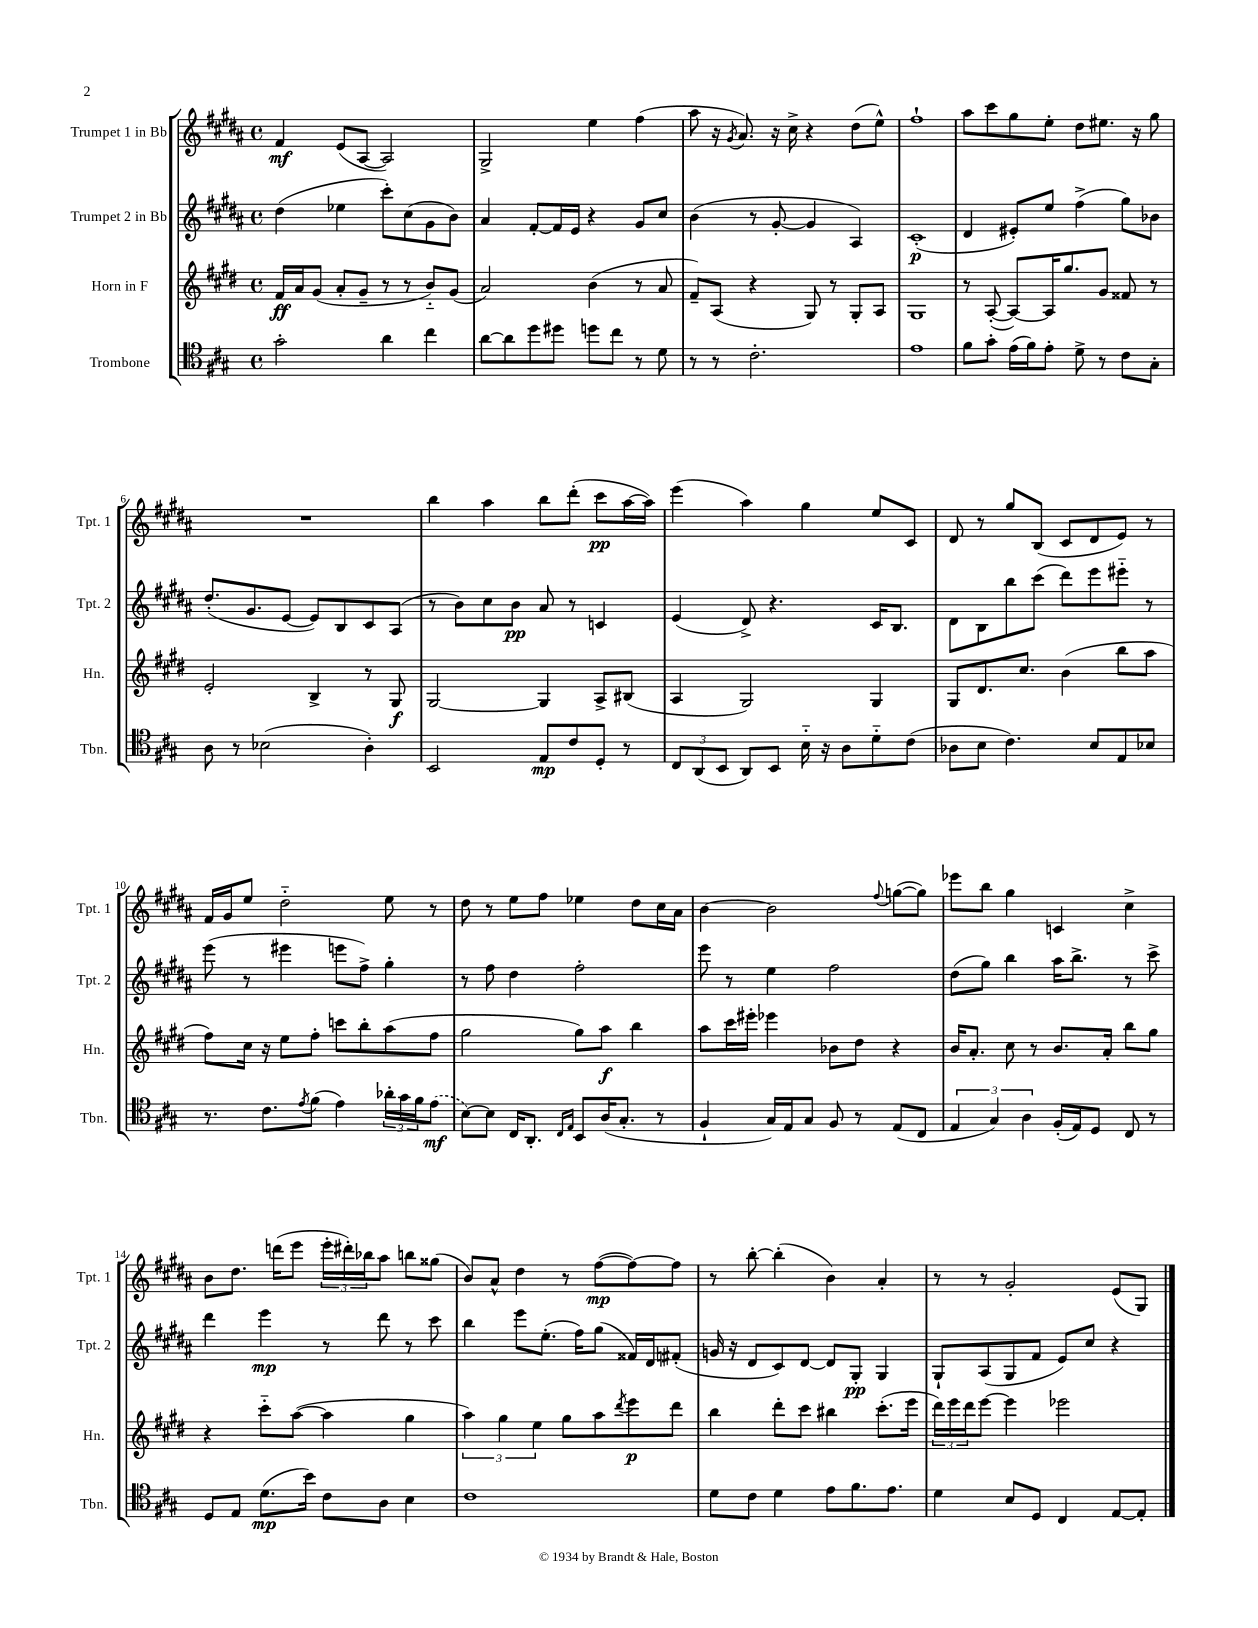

**kern	**dynam	**kern	**dynam	**kern	**dynam	**kern	**dynam
*part4	*part4	*part3	*part3	*part2	*part2	*part1	*part1
*staff4	*staff4	*staff3	*staff3	*staff2	*staff2	*staff1	*staff1
*I"Trombone	*	*I"Horn in F	*	*I"Trumpet 2 in Bb	*	*I"Trumpet 1 in Bb	*
*I'Tbn.	*	*I'Hn.	*	*I'Tpt. 2	*	*I'Tpt. 1	*
*clefC4	*	*clefG2	*	*clefG2	*	*clefG2	*
*k[f#c#g#]	*	*k[f#c#g#d#]	*	*k[f#c#g#d#a#]	*	*k[f#c#g#d#a#]	*
*M4/4	*	*M4/4	*	*M4/4	*	*M4/4	*
*met(c)	*	*met(c)	*	*met(c)	*	*met(c)	*
=1	=1	=1	=1	=1	=1	=1	=1
2g#'\	.	16f#/LL	ff	(4dd#\	.	4f#/	mf
.	.	16a/J	.	.	.	.	.
.	.	(8g#/J	.	.	.	.	.
.	.	8a'/L	.	4ee-X\	.	(8e/L	.
.	.	8g#~/J	.	.	.	[8A#/J	.
4a\	.	8r	.	8ccc#'\L)	.	2A#/])	.
.	.	8r	.	(8cc#\	.	.	.
4cc#\	.	8b/L)	.	8g#\	.	.	.
.	.	(8g#/J	.	8b\J)	.	.	.
=2	=2	=2	=2	=2	=2	=2	=2
[8a\L	.	2a/)	.	4a#/	.	2G#^/	.
8a\]	.	.	.	.	.	.	.
8dd\	.	.	.	[8f#'/L	.	.	.
8dd#X\J	.	.	.	16f#/L]	.	.	.
.	.	.	.	16e/JJ	.	.	.
8ddn\L	.	(4b\	.	4r	.	4ee\	.
8cc#\J	.	.	.	.	.	.	.
8r	.	8r	.	8g#/L	.	(4ff#\	.
8d\	.	8a/	.	8cc#/J	.	.	.
=3	=3	=3	=3	=3	=3	=3	=3
8r	.	8f#~/L)	.	(4b\	.	8aa#\	.
8r	.	(8A/J	.	.	.	16r	.
.	.	.	.	.	.	8qg#/	.
.	.	.	.	.	.	8.a#/)	.
2.c#'\	.	4r	.	8r	.	.	.
.	.	.	.	[8g#'/	.	16r	.
.	.	.	.	.	.	16cc#^\	.
.	.	8G#/)	.	4g#/]	.	4r	.
.	.	8r	.	.	.	.	.
.	.	8G#'/L	.	4A#/)	.	(8dd#\L	.
.	.	8A/J	.	.	.	8ee^^\J)	.
=4	=4	=4	=4	=4	=4	=4	=4
1e	.	1G#	.	(1c#'	p	1ff#`	.
=5	=5	=5	=5	=5	=5	=5	=5
8f#\L	.	8r	.	4d#/	.	8aa#\L	.
8g#'\J	.	([8A'/	.	.	.	8ccc#\	.
(16e\LL	.	8A/L_)	.	8e#X'/L)	.	8gg#\	.
16f#\J)	.	.	.	.	.	.	.
8e'\J	.	16A/K]	.	8ee/J	.	8ee'\J	.
.	.	8.gg#/	.	.	.	.	.
8d^\	.	.	.	(4ff#^\	.	8dd#\L	.
8r	.	8g#/J	.	.	.	8.ee#X\J	.
8c#\L	.	8f##X/	.	8gg#\L)	.	.	.
.	.	.	.	.	.	16r	.
8G#'\J	.	8r	.	8b-X\J	.	8gg#\	.
!!LO:LB:g=z
=6	=6	=6	=6	=6	=6	=6	=6
8A\	.	2e'/	.	(8.dd#'/L	.	1r	.
8r	.	.	.	.	.	.	.
.	.	.	.	8.g#/	.	.	.
(2B-X\	.	.	.	.	.	.	.
.	.	.	.	[8e/J	.	.	.
.	.	4B^/	.	8e/L])	.	.	.
.	.	.	.	8B/	.	.	.
4A'\)	.	8r	.	8c#/	.	.	.
.	.	8G#/	f	(8A#/J	.	.	.
=7	=7	=7	=7	=7	=7	=7	=7
2BB/	.	[2G#/	.	8r	.	4bb\	.
.	.	.	.	8b\L)	.	.	.
.	.	.	.	8cc#\	.	4aa#\	.
.	.	.	.	8b\J	pp	.	.
8E/L	mp	4G#/]	.	8a#/	.	8bb\L	.
8c#/	.	.	.	8r	.	(8ddd#'\J	.
8D'/J	.	8A^/L	.	4cn/	.	8ccc#\L	pp
8r	.	(8B#X/J	.	.	.	[16aa#\L	.
.	.	.	.	.	.	16aa#\JJ])	.
=8	=8	=8	=8	=8	=8	=8	=8
12C#/L	.	4A/	.	(4e/	.	(4eee\	.
(12AA/	.	.	.	.	.	.	.
12BB/J	.	.	.	.	.	.	.
8AA/L)	.	2G#/)	.	8d#^/)	.	4aa#\)	.
8BB/J	.	.	.	4.r	.	.	.
16B\	.	.	.	.	.	4gg#\	.
16r	.	.	.	.	.	.	.
8A\L	.	.	.	.	.	.	.
8d\	.	4G#/	.	16c#/KL	.	8ee/L	.
.	.	.	.	8.B/J	.	.	.
(8c#\J	.	.	.	.	.	8c#/J	.
=9	=9	=9	=9	=9	=9	=9	=9
8A-X\L	.	8G#/L	.	8d#\L	.	8d#/	.
8B\J	.	8.d#/	.	8B\	.	8r	.
4.c#\)	.	.	.	8bb\	.	8gg#/L	.
.	.	8.cc#/J	.	.	.	.	.
.	.	.	.	(8ccc#\J	.	(8B/J	.
.	.	(4b\	.	8ddd#\L)	.	8c#/L	.
8B/L	.	.	.	8eee\	.	8d#/	.
8E/	.	8bb\L	.	8eee#X\J	.	8e/J)	.
8B-X/J	.	8aa\J	.	8r	.	8r	.
!!LO:LB:g=z
=10	=10	=10	=10	=10	=10	=10	=10
8.r	.	8ff#\L)	.	(8eee\	.	16f#/LL	.
.	.	.	.	.	.	16g#/J	.
.	.	16cc#\Jk	.	8r	.	8ee/J	.
8.c#\L	.	16r	.	.	.	.	.
.	.	8ee\L	.	4eee#X\	.	2dd#\	.
8qe/	.	.	.	.	.	.	.
(8f#\J	.	8ff#'\J	.	.	.	.	.
4e\)	.	8cccn\L	.	8eeen\L	.	.	.
.	.	8bb'\	.	8ff#^\J)	.	.	.
24a-X'\LL	.	(8aa\	.	4gg#'\	.	8ee\	.
24g#\	.	.	.	.	.	.	.
24f#\J	.	.	.	.	.	.	.
(8e\J	mf	8ff#\J	.	.	.	8r	.
=11	=11	=11	=11	=11	=11	=11	=11
[8B\L)	.	2gg#\	.	8r	.	8dd#\	.
8B\J]	.	.	.	8ff#\	.	8r	.
16C#/KL	.	.	.	4dd#\	.	8ee\L	.
8.AA'/J	.	.	.	.	.	.	.
.	.	.	.	.	.	8ff#\J	.
16qqC#/LL	.	.	.	.	.	.	.
16qqE/JJ	.	.	.	.	.	.	.
8BB/L	.	8gg#\L)	.	2ff#'\	.	4ee-X\	.
(16A/K	.	8aa\J	f	.	.	.	.
8.G#'/J	.	.	.	.	.	.	.
.	.	4bb\	.	.	.	8dd#\L	.
8r	.	.	.	.	.	16cc#\L	.
.	.	.	.	.	.	16a#\JJ	.
=12	=12	=12	=12	=12	=12	=12	=12
4F#`/	.	8aa\L	.	8eee\	.	[4b\	.
.	.	16ccc#\L	.	8r	.	.	.
.	.	16eee#X'\JJ	.	.	.	.	.
16G#/LL)	.	4eee-X\	.	4ee\	.	2b\]	.
16E/J	.	.	.	.	.	.	.
8G#/J	.	.	.	.	.	.	.
8F#/	.	8b-X\L	.	2ff#\	.	.	.
8r	.	8dd#\J	.	.	.	.	.
.	.	.	.	.	.	8qqff#/	.
(8E/L	.	4r	.	.	.	([8ggn\L	.
8C#/J	.	.	.	.	.	8gg\J])	.
=13	=13	=13	=13	=13	=13	=13	=13
6E/	.	16b/KL	.	(8dd#\L	.	8eee-X\L	.
.	.	8.a'/J	.	.	.	.	.
.	.	.	.	8gg#\J)	.	8bb\J	.
6G#/)	.	.	.	.	.	.	.
.	.	8cc#\	.	4bb\	.	4gg#\	.
6A\	.	.	.	.	.	.	.
.	.	8r	.	.	.	.	.
(16F#'/LL	.	8.b/L	.	16aa#\KL	.	4cn/	.
16E/J)	.	.	.	8.bb^\J	.	.	.
8D/J	.	.	.	.	.	.	.
.	.	16a'/Jk	.	.	.	.	.
8C#/	.	8bb\L	.	8r	.	4cc#^\	.
8r	.	8gg#\J	.	8ccc#^\	.	.	.
!!LO:LB:g=z
=14	=14	=14	=14	=14	=14	=14	=14
8D/L	.	4r	.	4ddd#\	.	8b\L	.
8E/J	.	.	.	.	.	8.dd#\J	.
(8.d\L	mp	8ccc#\L	.	4eee\	mp	.	.
.	.	.	.	.	.	(16dddn\KL	.
.	.	([8aa\J	.	.	.	8eee\J	.
16b\Jk)	.	.	.	.	.	.	.
8c#\L	.	4aa\]	.	8r	.	24eee'\LL	.
.	.	.	.	.	.	24ddd#X'\)	.
.	.	.	.	.	.	24bb-X\J	.
8A\J	.	.	.	8ddd#\	.	8aa#\J	.
4B\	.	4gg#\	.	8r	.	8bbn\L	.
.	.	.	.	8ccc#\	.	(8gg##X\J	.
=15	=15	=15	=15	=15	=15	=15	=15
1c#	.	6aa\)	.	4bb\	.	8b/L)	.
.	.	.	.	.	.	8a#^^/J	.
.	.	6gg#\	.	.	.	.	.
.	.	.	.	8eee\L	.	4dd#\	.
.	.	6ee\	.	.	.	.	.
.	.	.	.	(8.ee'\J	.	.	.
.	.	8gg#\L	.	.	.	8r	.
.	.	.	.	16ff#\KL)	.	.	.
.	.	8aa\	.	(8gg#\J	.	([8ff#\L	mp
.	.	8qddd#/	.	.	.	.	.
.	.	8eee\	p	16f##X/LL)	.	8ff#\_)	.
.	.	.	.	16d#/J	.	.	.
.	.	8ddd#\J	.	(8f#X'/J	.	8ff#\J]	.
=16	=16	=16	=16	=16	=16	=16	=16
8d\L	.	4bb\	.	16gn/	.	8r	.
.	.	.	.	16r	.	.	.
8c#\J	.	.	.	8d#/L	.	[8bb'\	.
4d\	.	8ddd#'\L	.	8c#/)	.	(4bb'\]	.
.	.	8ccc#\J	.	[8d#/J	.	.	.
8e\L	.	4bb#X\	.	8d#/L]	.	4b\)	.
8.f#\	.	.	.	8G#'/J	pp	.	.
.	.	(8.ccc#'\L	.	4G#/	.	4a#'/	.
8.e\J	.	.	.	.	.	.	.
.	.	16eee\Jk	.	.	.	.	.
=17	=17	=17	=17	=17	=17	=17	=17
4d\	.	24ddd#\LL)	.	8G#`/L	.	8r	.
.	.	24eee\	.	.	.	.	.
.	.	24ddd#\J	.	.	.	.	.
.	.	[8eee\J	.	(8A#/	.	8r	.
8B/L	.	4eee\]	.	8G#/	.	2g#'/	.
8D/J	.	.	.	8f#/J	.	.	.
4C#/	.	2eee-X\	.	8e/L)	.	.	.
.	.	.	.	8cc#/J	.	.	.
[8E/L	.	.	.	4r	.	(8e/L	.
8E'/J]	.	.	.	.	.	8G#/J)	.
==	==	==	==	==	==	==	==
*-	*-	*-	*-	*-	*-	*-	*-
